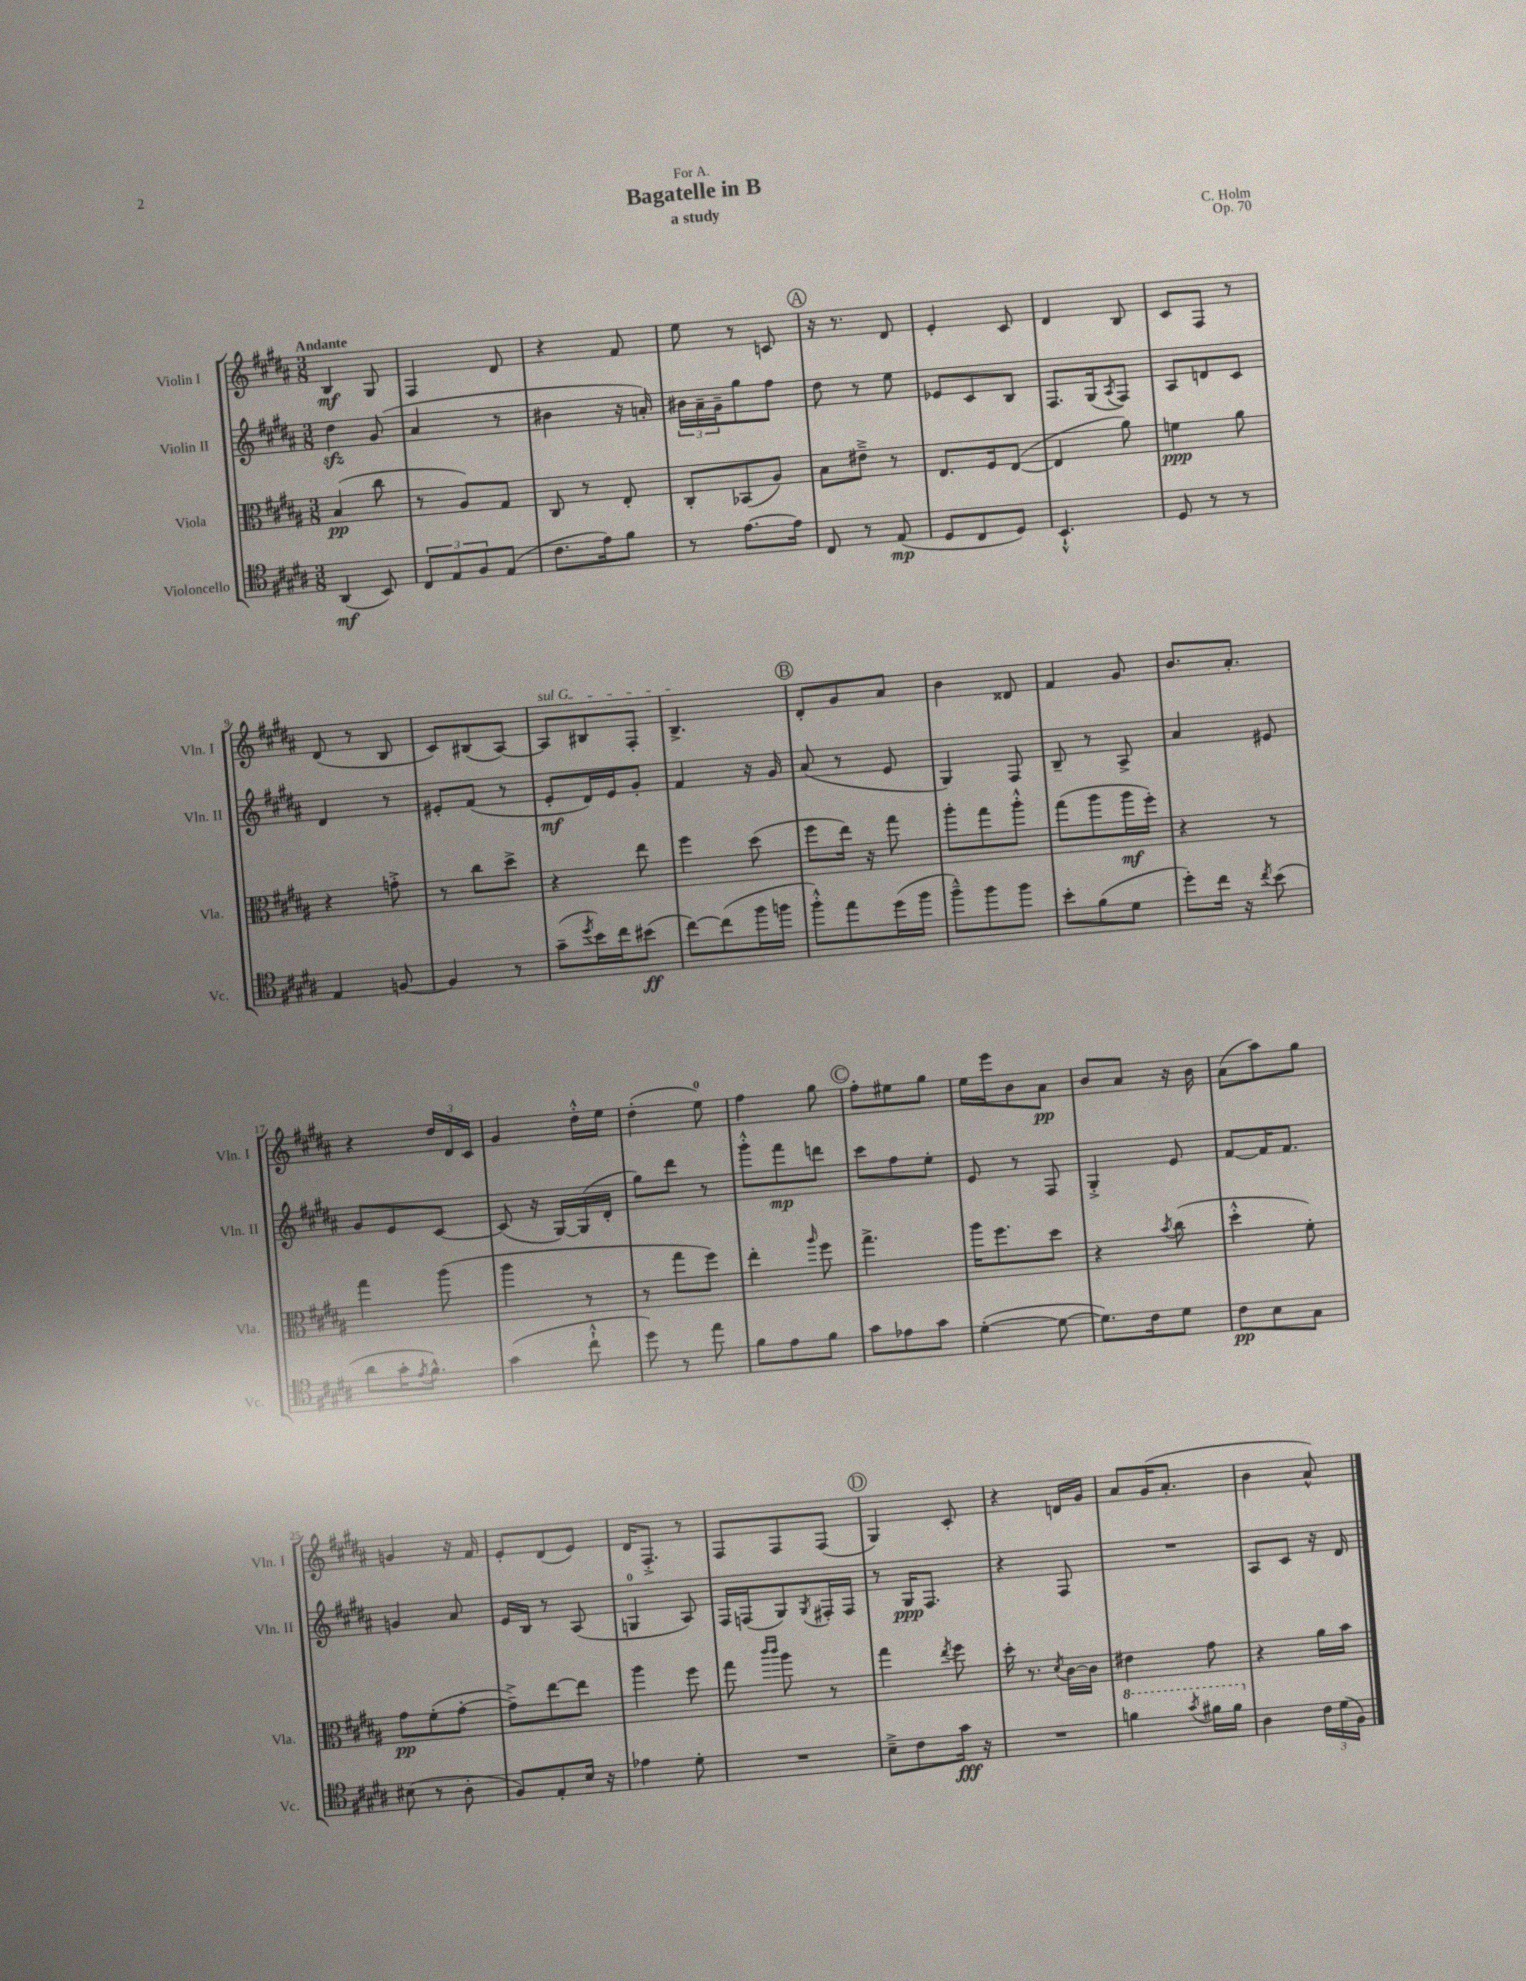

**kern	**kern	**kern	**kern
*staff4	*staff3	*staff2	*staff1
*clefC4	*clefC3	*clefG2	*clefG2
*k[f#c#g#d#a#]	*k[f#c#g#d#a#]	*k[f#c#g#d#a#]	*k[f#c#g#d#a#]
*M3/8	*M3/8	*M3/8	*M3/8
(4AA#	(4B	4dd#	4B
8BB)	8cc#	(8g#	8G#
=	=	=	=
12C#	8r	4a#	4F#
12E	.	.	.
.	8A#)	.	.
12F#	.	.	.
(8E	8G#	8r	8d#
=	=	=	=
8.c#	8C#	4b#	4r
.	8r	.	.
16e)	.	.	.
8f#	8E'	16r	8f#
.	.	16a')	.
=	=	=	=
8r	8C#'	24b#	8ee
.	.	24a#~	.
.	.	24g#~	.
[8.e	(8BB-	8gg#	8r
.	8A#)	8ff#	8c
16e]	.	.	.
=	=	=	=
8C#	8B	8dd#	16r
.	.	.	8.r
8r	8e#~^	8r	.
(8E	8r	8ee	8d#
=	=	=	=
8D#	8.E	8e-	4e'
8C#	.	8c#	.
.	16F#	.	.
8D#)	([8E	8B	8c#
=	=	=	=
4.BB`^^	4E]	8.F#	4d#
.	.	(16G#	.
.	.	8qA#	.
.	8a#)	8F#)	8B
=	=	=	=
8D#	4f	8A#	8c#
8r	.	8d	8F#
8r	8a#	8c#	8r
=	=	=	=
4E	4r	4d#	(8d#
.	.	.	8r
[8F	8g'^	8r	8B
=	=	=	=
4F]	8r	8e#'	8c#)
.	8cc#	(8f#	(8B#
8r	8dd#^	8r	[8A#)
=	=	=	=
(8g#~	4r	8e'	8A#]
8qdd#	.	.	.
16b)	.	16d#)	8B#
16cc#	.	16e	.
(8b#	8ee	8g#'	8F#'
=	=	=	=
[8cc#)	4ff#	4f#	4.B^
(8cc#]	.	.	.
16ff#	(8dd#	16r	.
16ff	.	16g#	.
=	=	=	=
8ff#'^^)	8ff#	(8a#	8d#'
8ee	16ee)	8r	8g#
.	16r	.	.
(16dd#	8gg#	8e	8a#
16ff#	.	.	.
=	=	=	=
8ff#~^^)	8aa#'	4G#)	4b
8ff#	8gg#	.	.
8ff#	8aa#'^^	8F#	8d##
=	=	=	=
8b'	(8gg#	8B~	4f#
(8f#	8aa#	8r	.
8d#	16aa#	8A#^	8g#
.	16ff#')	.	.
=	=	=	=
8dd#')	4r	4a#	8.b
16cc#	.	.	.
16r	.	.	8.a#'
8qcc#	.	.	.
(8b	8r	8e#	.
=	=	=	=
8a#	4gg#	8g#	4r
16g#'	.	8e	.
8qe	.	.	.
8.f#^^)	.	.	.
.	(8aa#	[8c#	24dd#
.	.	.	24d#
.	.	.	24c#
=	=	=	=
(4g#	4aa#	(8c#]	4g#
.	.	16r	.
.	.	[16G#)	.
8cc#`^^	8r	(16G#]	16dd#'^^
.	.	16d#'	16ee
=	=	=	=
8dd#)	8r	8gg#)	(4dd#'
8r	8gg#	8ddd#	.
8ee	8ff#)	8r	8ee)
=	=	=	=
8f#	4ee'	8ggg#'^^	4ff#
8e	.	8fff#	.
.	16qqaa#	.	.
8f#	8ff#	8ddd	8gg#
=	=	=	=
8g#	4.gg#^	8ccc#	8ff#'
8e-	.	8ff#	8ee#
8g#	.	8ee'	8gg#
=	=	=	=
([4d#'	16aa#	8e	16ee
.	8.ff#	.	16eee
.	.	8r	8b
8d#_	8dd#	8F#	8a#
=	=	=	=
8.d#])	4r	4G#'^	8b
.	.	.	8a#
16c#	.	.	.
.	8qb	.	.
8d#	(8cc#	8e	16r
.	.	.	16b
=	=	=	=
8c#	4dd#'^^	[8f#	(8a#
8B	.	16f#]	8aa#)
.	.	8.f#	.
8G#	8f#')	.	8gg#
=	=	=	=
(8B#	8g#	4g	4g
8r	(8f#'	.	.
8A#'	[8g#'	8a#	16r
.	.	.	16f#
=	=	=	=
8F#)	8g#~^])	16e	8e'
.	.	16B	.
8E'	[8ee	8r	(8d#
16B	8ee]	(8A#	8e)
16r	.	.	.
=	=	=	=
4e-	4aa#	4G	16d#
.	.	.	8.F#'^
8d#'	8ff#	8A#)	8r
=	=	=	=
4.r	8gg#	16F#	8F#
.	.	(16F	.
.	16qqccc#	.	.
.	16qqccc#	.	.
.	8aa#	8G#)	8F#
.	.	8qG#	.
.	8r	16F#'	(8F#
.	.	16F#	.
=	=	=	=
8B~^	4gg#	8r	4G#)
8c#	.	16G#	.
.	.	8.F#	.
.	8qee	.	.
16g#	8ff#	.	8c#'
16r	.	.	.
=	=	=	=
4.r	16dd#'	4r	4r
.	8.r	.	.
.	8qd#	.	.
.	[16c#	8F#	16d
.	16c#]	.	16g#
=	=	=	=
4ff	4e#	4.r	8a#
.	.	.	(16g#
.	.	.	8.a#'
8qgg#	.	.	.
16ff#	8g#	.	.
16ff#	.	.	.
=	=	=	=
4A#	4r	8A#	4b
.	.	8c#	.
24c#	16a#	16r	8a#^^)
(24d#	.	.	.
.	16b	16d#	.
24F#)	.	.	.
==	==	==	==
*-	*-	*-	*-
